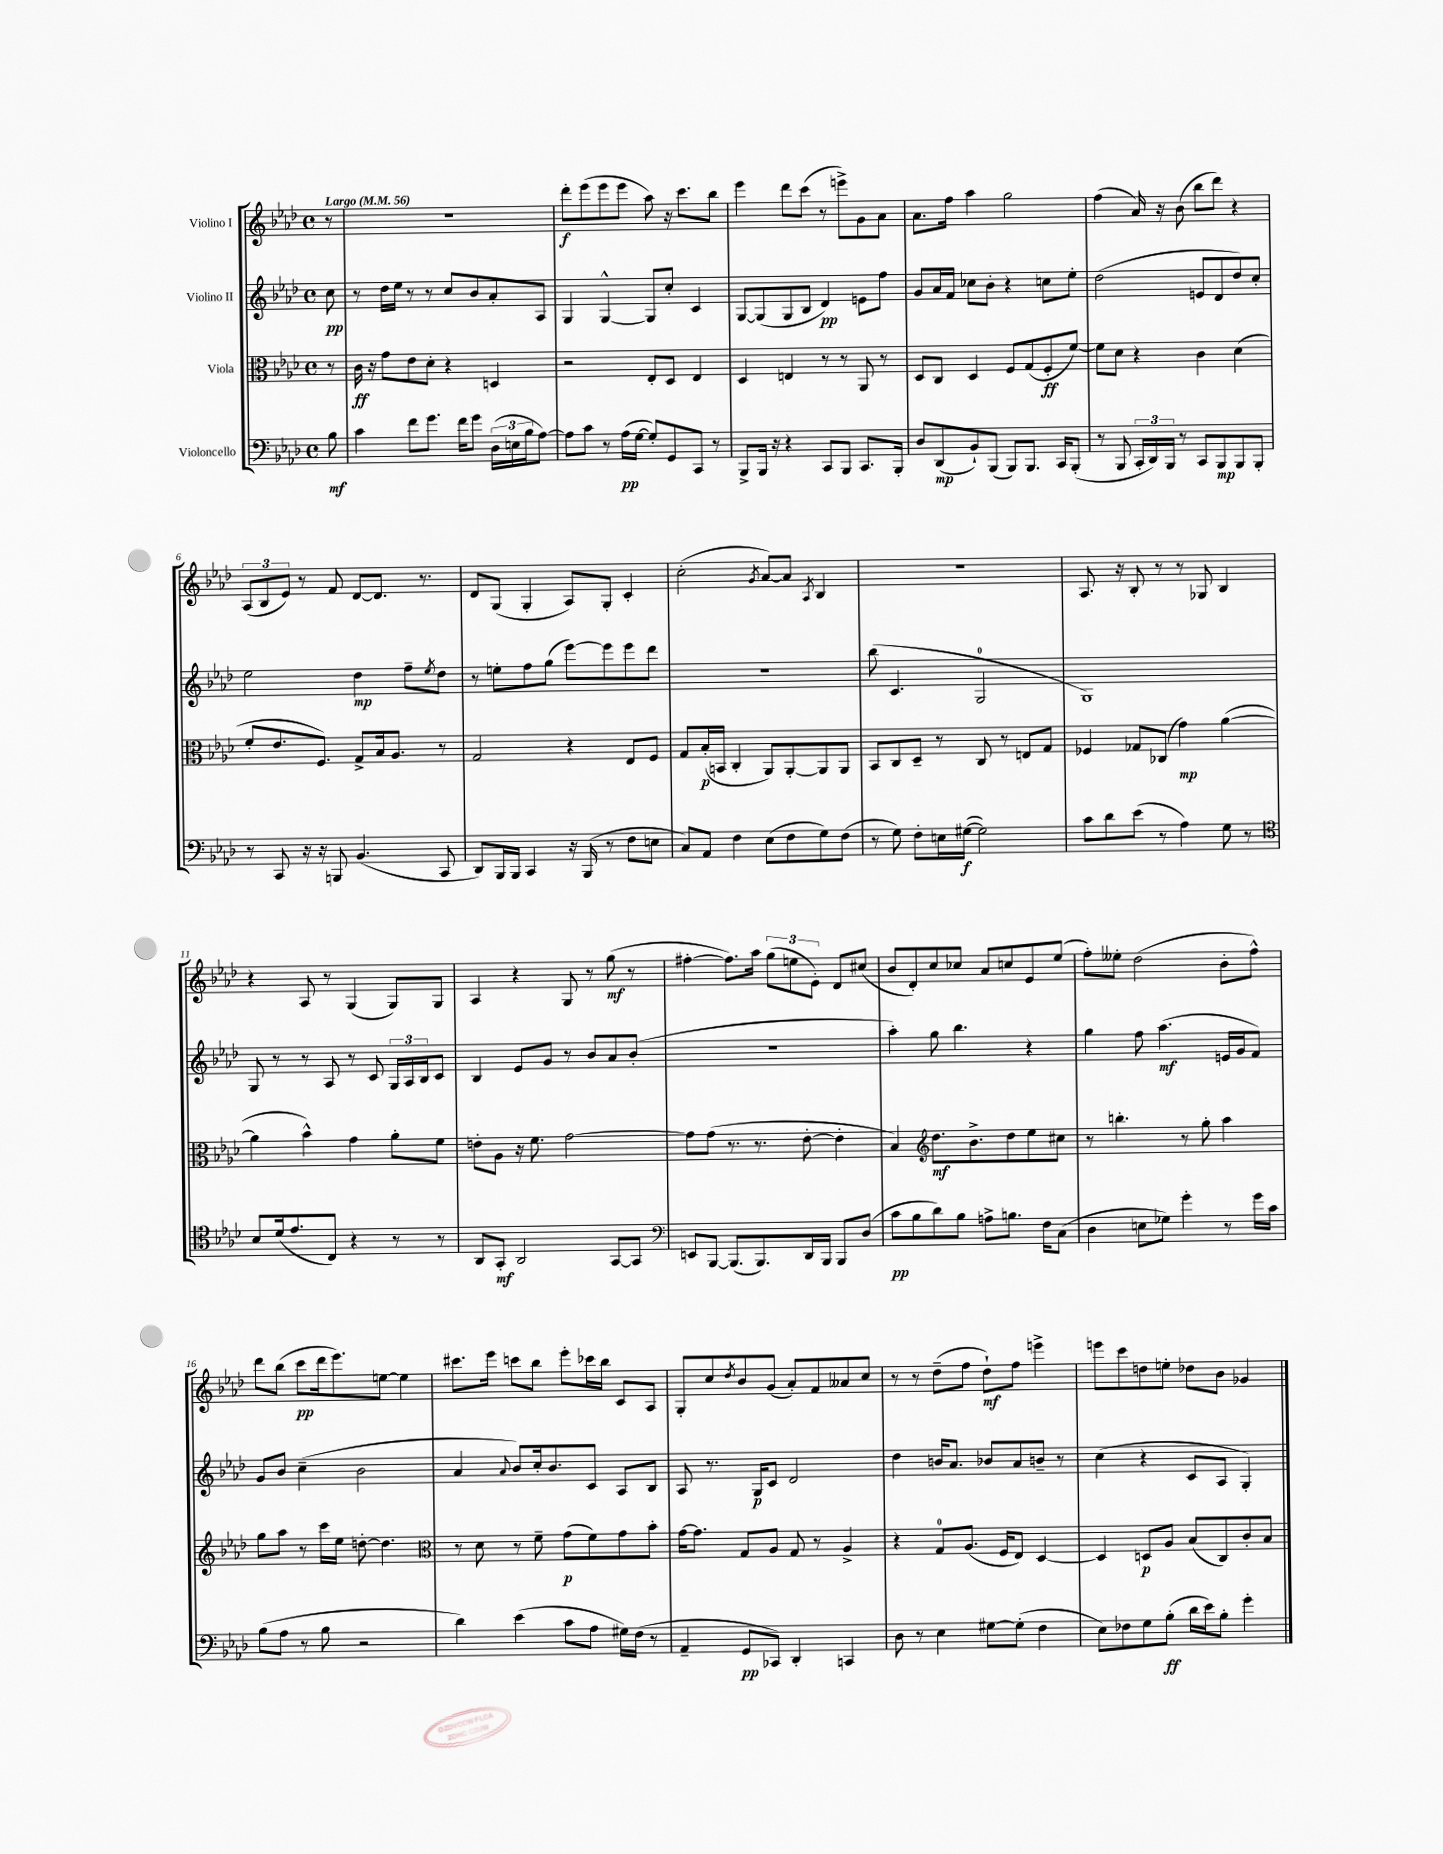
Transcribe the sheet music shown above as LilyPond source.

<<
\new StaffGroup <<
\new Staff = "s0" \with { instrumentName = "Violino I" } {
    \clef treble \key aes \major \defaultTimeSignature \time 4/4 \partial 8 \tempo "Largo" 4 = 56
    r8 |
    R1 |
    des'''8-.\f ees'''8( ees'''8 ees'''8 aes''8) r16 c'''8. bes''8 |
    ees'''4 des'''8 c'''8( r8 e'''8->) g'8 aes'8 |
    aes'8. f''16 aes''4 g''2 |
    f''4( aes'16) r16 bes'8( bes''8 des'''8) r4 |
    \tuplet 3/2 { aes8( bes8 ees'8) } r8 f'8 des'8~ des'8. r8. |
    des'8 g8( g4-. aes8) g8-. c'4-. |
    c''2-.( \acciaccatura { g'8 } aes'8~) aes'8 \acciaccatura { aes8 } bes4 |
    R1 |
    aes8. r16 bes8-. r8 r8 ges8 bes4 |
    r4 aes8 r8 g4( g8) g8 |
    aes4 r4 g8 r8 g''8\mf( r8 |
    fis''4~-. fis''8.) aes''16 \tuplet 3/2 { g''8( e''8 ees'8-.) } des'8 cis''8( |
    bes'8 des'8-.) c''8 ces''8 aes'8 c''8 ees'8 ees''8( |
    f''8-.) eeses''8-. des''2( bes'8-. f''8-^) |
    des'''8 bes''8( c'''8\pp des'''16 ees'''8.) e''8~ e''4 |
    cis'''8. ees'''16 c'''8 bes''8 ees'''8-. ces'''16 bes''16 c'8 aes8 |
    g8-. c''8 \acciaccatura { des''8 } bes'8 g'8( aes'8-.) f'8 aeses'8 c''8 |
    r8 r8 des''8--( f''8 des''8-!\mf) f''8 e'''4-> |
    e'''8 c'''8 d''8 e''8-. des''8 bes'8 ges'4 \bar "|." |
}
\new Staff = "s1" \with { instrumentName = "Violino II" } {
    \clef treble \key aes \major \defaultTimeSignature \time 4/4 \partial 8
    c''8\pp |
    r8 des''16 ees''16 r8 r8 c''8 bes'8 aes'8-. aes8 |
    g4 g4~-^ g8 c''8-. c'4 |
    g8~ g8( g8 bes8 des'4\pp) e'8 f''8 |
    g'8 aes'16 f'16 ces''8 bes'8-. r4 c''8 ees''8-. |
    des''2( e'8 des'8 des''8) c''8-. |
    ees''2 des''4\mp f''8-- \acciaccatura { ees''8 } des''8 |
    r8 e''8-. f''8 g''8( ees'''8~) ees'''8 ees'''8 des'''8 |
    r1 |
    bes''8( c'4. g2-0 |
    g1) |
    g8 r8 r8 aes8 r8 c'8 \tuplet 3/2 { g16 aes16 bes16 } c'8 |
    bes4 ees'8 g'8 r8 bes'8 aes'8 bes'8-.( |
    R1 |
    aes''4-.) g''8 bes''4. r4 |
    g''4 f''8 aes''4.\mf( e'16 g'16 f'8) |
    g'8 bes'8 c''4--( bes'2 |
    aes'4 \appoggiatura { aes'8 } bes'8) c''16-. bes'8. c'8 aes8 bes8 |
    aes8 r8. g16\p c'8 des'2 |
    des''4 b'16 aes'8. bes'8 aes'8 b'8-- r8 |
    c''4( r4 c'8 aes8 g4-.) \bar "|." |
}
\new Staff = "s2" \with { instrumentName = "Viola" } {
    \clef alto \key aes \major \defaultTimeSignature \time 4/4 \partial 8
    r8 |
    c'16\ff r16 g'8 ees'8 des'8-. r4 d4 |
    r2 ees8-. des8 ees4 |
    des4 e4 r8 r8 aes,8 r8 |
    des8 c8 des4 f8 g8( f8-.\ff f'8~) |
    f'8 des'8 r4 c'4 des'4( |
    f'8-. ees'8. f8.) g8-> bes16 aes8. r8 |
    g2 r4 ees8 f8 |
    g8 bes16-.\p( b,16 c4-. aes,8) aes,8~-. aes,8 aes,8 |
    bes,8 c8 des8-- r8 c8 r8 e8 g8 |
    fes4 ges8 ces8( g'4\mp) aes'4~( |
    aes'4 bes'4-^) g'4 aes'8-. f'8 |
    e'8-. aes8 r16 f'8. g'2~ |
    g'8 g'8( r8. r8. ees'8~-. ees'4-. |
    bes4) \clef treble des''8.\mf bes'8.-> des''8 ees''8 cis''8 |
    r8 b''4.-. r8 g''8-. aes''4 |
    g''8 aes''8 r8 c'''16 ees''16 d''8~-. d''4. |
    \clef alto r8 des'8 r8 f'8-- g'8\p( f'8) g'8 bes'8-. |
    g'16~ g'8. g8 aes8 g8 r8 aes4-> |
    r4 g8-0 aes8.( f16 ees8) des4~ |
    des4 d8\p aes8 bes8( c8) c'8-. bes8 \bar "|." |
}
\new Staff = "s3" \with { instrumentName = "Violoncello" } {
    \clef bass \key aes \major \defaultTimeSignature \time 4/4 \partial 8
    bes8\mf |
    c'4 f'8 g'8. f'16 g'8 \tuplet 3/2 { des16( e16 bes16 } aes8~) |
    aes8 c'8 r8 aes16\pp( g16~ g8-.) g,8 c,8 r8 |
    bes,,8-> bes,,16 r16 r4 c,8 bes,,8 c,8. bes,,16-. |
    des8 des,8\mp( bes,8-!) bes,,8( bes,,8) bes,,8. c,16 bes,,8-.( |
    r8 bes,,8 \tuplet 3/2 { c,16-. des,16) bes,,16 } r8 c,8 bes,,8\mp bes,,8 bes,,8-. |
    r8 c,8 r16 r16 b,,8 bes,4.( c,8 |
    des,8) bes,,16 bes,,16 c,4 r16 bes,,16( r8 f8 e8 |
    c8) aes,8 f4 ees8( f8 g8) f8( |
    r8 g8) f8-. e16 gis16~\f( gis2) |
    c'8 des'8 ees'8( r8 aes4) g8 r8 |
    \clef tenor bes8 des'16( ees'8. c8) r4 r8 r8 |
    aes,8 g,8-.\mf aes,2 g,8~ g,8 |
    \clef bass e,8 bes,,8~ bes,,8.( bes,,8.) des,16 bes,,16 bes,,8 des8( |
    c'8\pp bes8 des'8) bes8 a8-> b8. f16 c8( |
    des4 e8 ges8) g'4-. r8 g'16 c'16 |
    bes8( aes8 r8 bes8 r2 |
    des'4) ees'4( c'8 aes8 gis16) f16( r8 |
    aes,4-- g,8\pp ces,8) des,4-. c,4 |
    des8 r8 ees4 gis8~ gis8-.( f4 |
    ees8) fes8 g8 bes8-.\ff( des'16 ees'16) bes8-. g'4-. \bar "|." |
}
>>
>>
